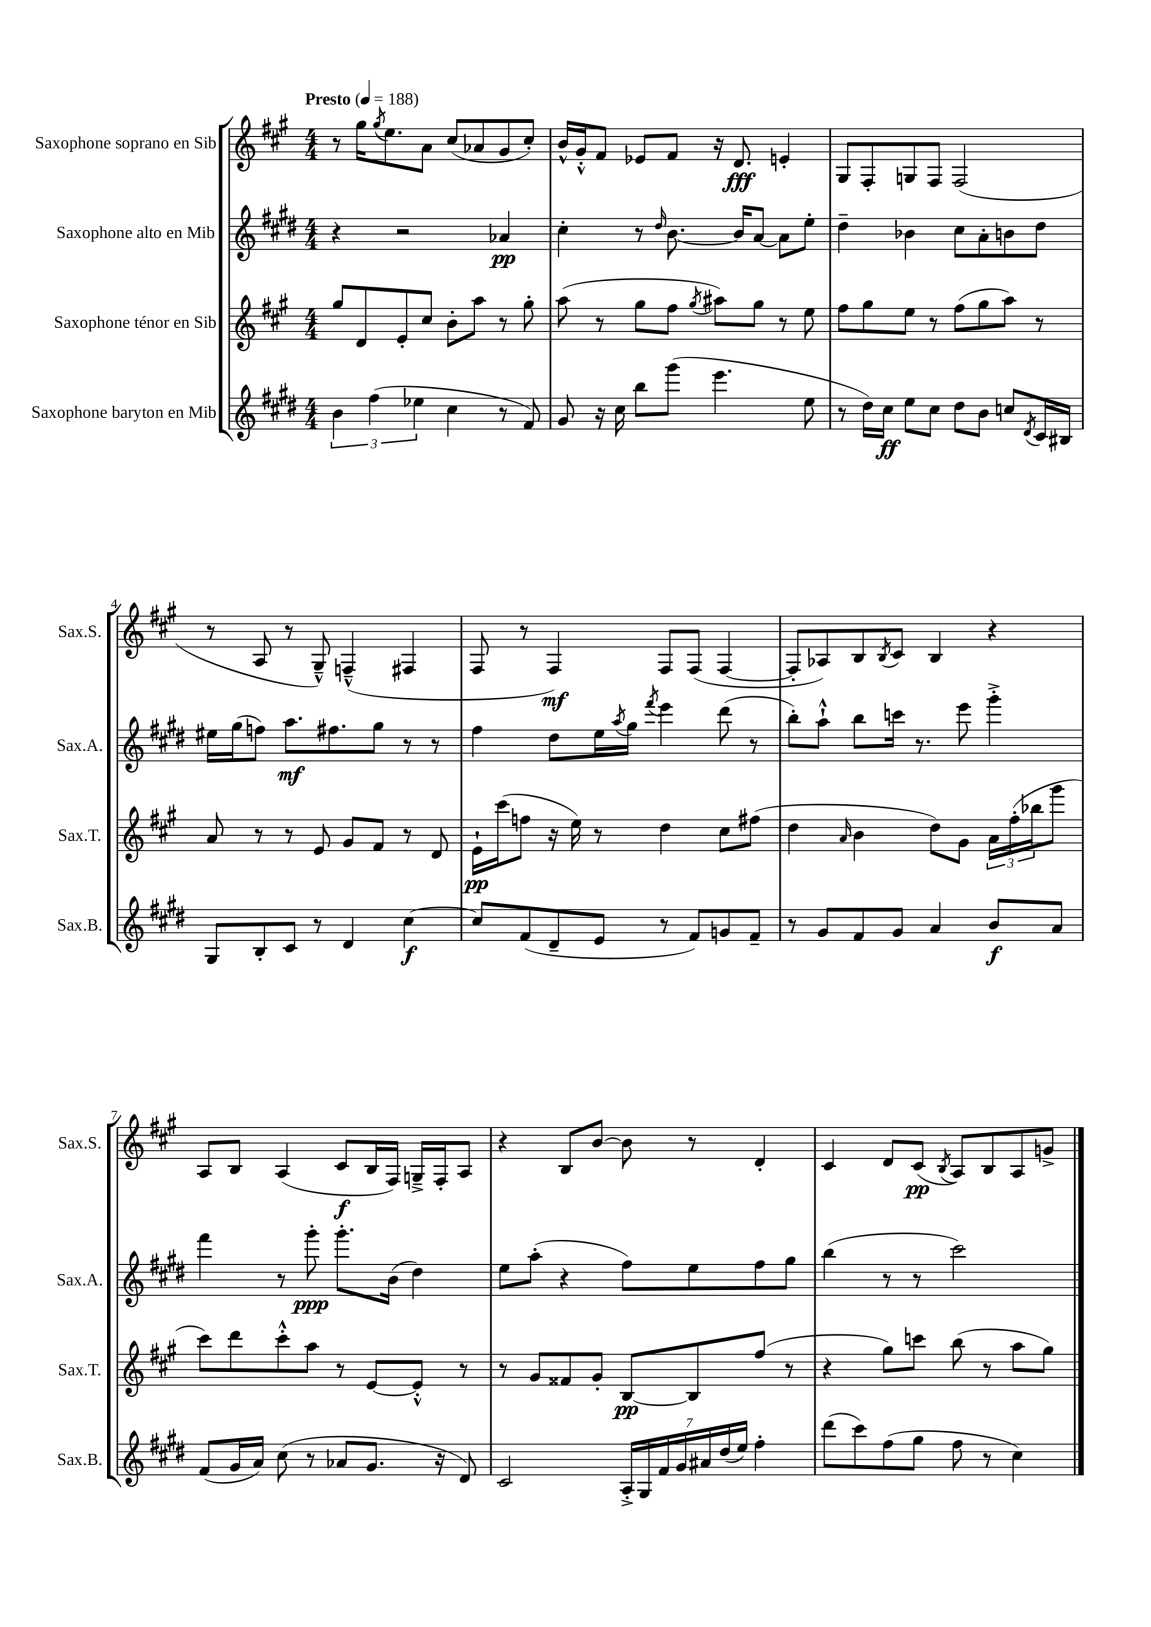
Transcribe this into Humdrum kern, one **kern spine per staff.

**kern	**kern	**kern	**kern
*staff4	*staff3	*staff2	*staff1
*clefG2	*clefG2	*clefG2	*clefG2
*k[f#c#g#d#]	*k[f#c#g#]	*k[f#c#g#d#]	*k[f#c#g#]
*M4/4	*M4/4	*M4/4	*M4/4
*MM188	*MM188	*MM188	*MM188
6b	8gg#	4r	8r
.	8d	.	16gg#
(6ff#	.	.	.
.	.	.	8qgg#
.	.	.	8.ee
.	8e'	2r	.
6ee-	.	.	.
.	8cc#	.	8a
4cc#	8b'	.	(8cc#
.	8aa	.	8a-
8r	8r	4a-	8g#
8f#)	8gg#'	.	8cc#')
=	=	=	=
8g#	(8aa	4cc#'	16b^^
.	.	.	16g#'^^
16r	8r	.	8f#
16cc#	.	.	.
8bb	8gg#	8r	8e-
.	.	16qqdd#	.
(8ggg#	8ff#	[8.b	8f#
.	8qgg#	.	.
4.eee	8aa#)	.	16r
.	.	16b]	8.d
.	8gg#	[8a	.
.	8r	8a]	4e'
8ee	8ee	8ee'	.
=	=	=	=
8r	8ff#	4dd#~	8G#
16dd#)	8gg#	.	8F#'
16cc#	.	.	.
8ee	8ee	4b-	8G
8cc#	8r	.	8F#
8dd#	(8ff#	8cc#	(2F#
8b	8gg#	8a'	.
8cc	8aa)	8b	.
8qd#	.	.	.
16c#	8r	8dd#	.
16B#	.	.	.
=	=	=	=
8G#	8a	16ee#	8r
.	.	(16gg#	.
8B'	8r	8ff)	8A
8c#	8r	8.aa	8r
8r	8e	.	8G#~^^)
.	.	8.ff#	.
4d#	8g#	.	(4F~^^
.	8f#	8gg#	.
[4cc#	8r	8r	4F#
.	8d	8r	.
=	=	=	=
8cc#]	16e`	4ff#	8F#
.	(16ccc#	.	.
(8f#	8ff	.	8r
8d#~	16r	8dd#	4F#)
.	16ee)	.	.
8e	8r	16ee	.
.	.	8qaa	.
.	.	16gg#	.
.	.	8qfff#	.
8r	4dd	4eee	8F#
8f#)	.	.	(8F#
8g	8cc#	(8ddd#	[4F#
8f#~	(8ff#	8r	.
=	=	=	=
8r	4dd	8bb')	8F#']
8g#	.	8aa`^^	8A-)
.	16qqa	.	.
8f#	4b	8bb	8B
.	.	.	8qB
8g#	.	16ccc	8c#
.	.	8.r	.
4a	8dd)	.	4B
.	8g#	8eee	.
8b	24a	4ggg#'^	4r
.	(24ff#'	.	.
.	24bb-	.	.
8a	8ggg#	.	.
=	=	=	=
(8f#	8ccc#)	4fff#	8A
16g#	8ddd	.	8B
16a)	.	.	.
(8cc#	8ccc#'^^	8r	(4A
8r	8aa	8ggg#'	.
8a-	8r	8.ggg#'	8c#
8.g#	[8e	.	16B
.	.	(16b	16F#)
.	8e'^^]	4dd#)	16G~^
16r	.	.	16F#'
8d#)	8r	.	8A
=	=	=	=
2c#	8r	8ee	4r
.	8g#	(8aa'	.
.	8f##	4r	8B
.	8g#'	.	[8b
28A'^	[8B	8ff#)	8b]
28G#	.	.	.
28f#	.	.	.
28g#	.	.	.
.	8B]	8ee	8r
28a#	.	.	.
(28dd#	.	.	.
28ee)	.	.	.
4ff#'	(8ff#	8ff#	4d'
.	8r	8gg#	.
=	=	=	=
(8ddd#	4r	(4bb	4c#
8ccc#)	.	.	.
(8ff#	8gg#)	8r	8d
8gg#	8ccc	8r	(8c#
.	.	.	8qB
8ff#	(8bb	2ccc#)	8A)
8r	8r	.	8B
4cc#)	8aa	.	8A
.	8gg#)	.	8g^
==	==	==	==
*-	*-	*-	*-
